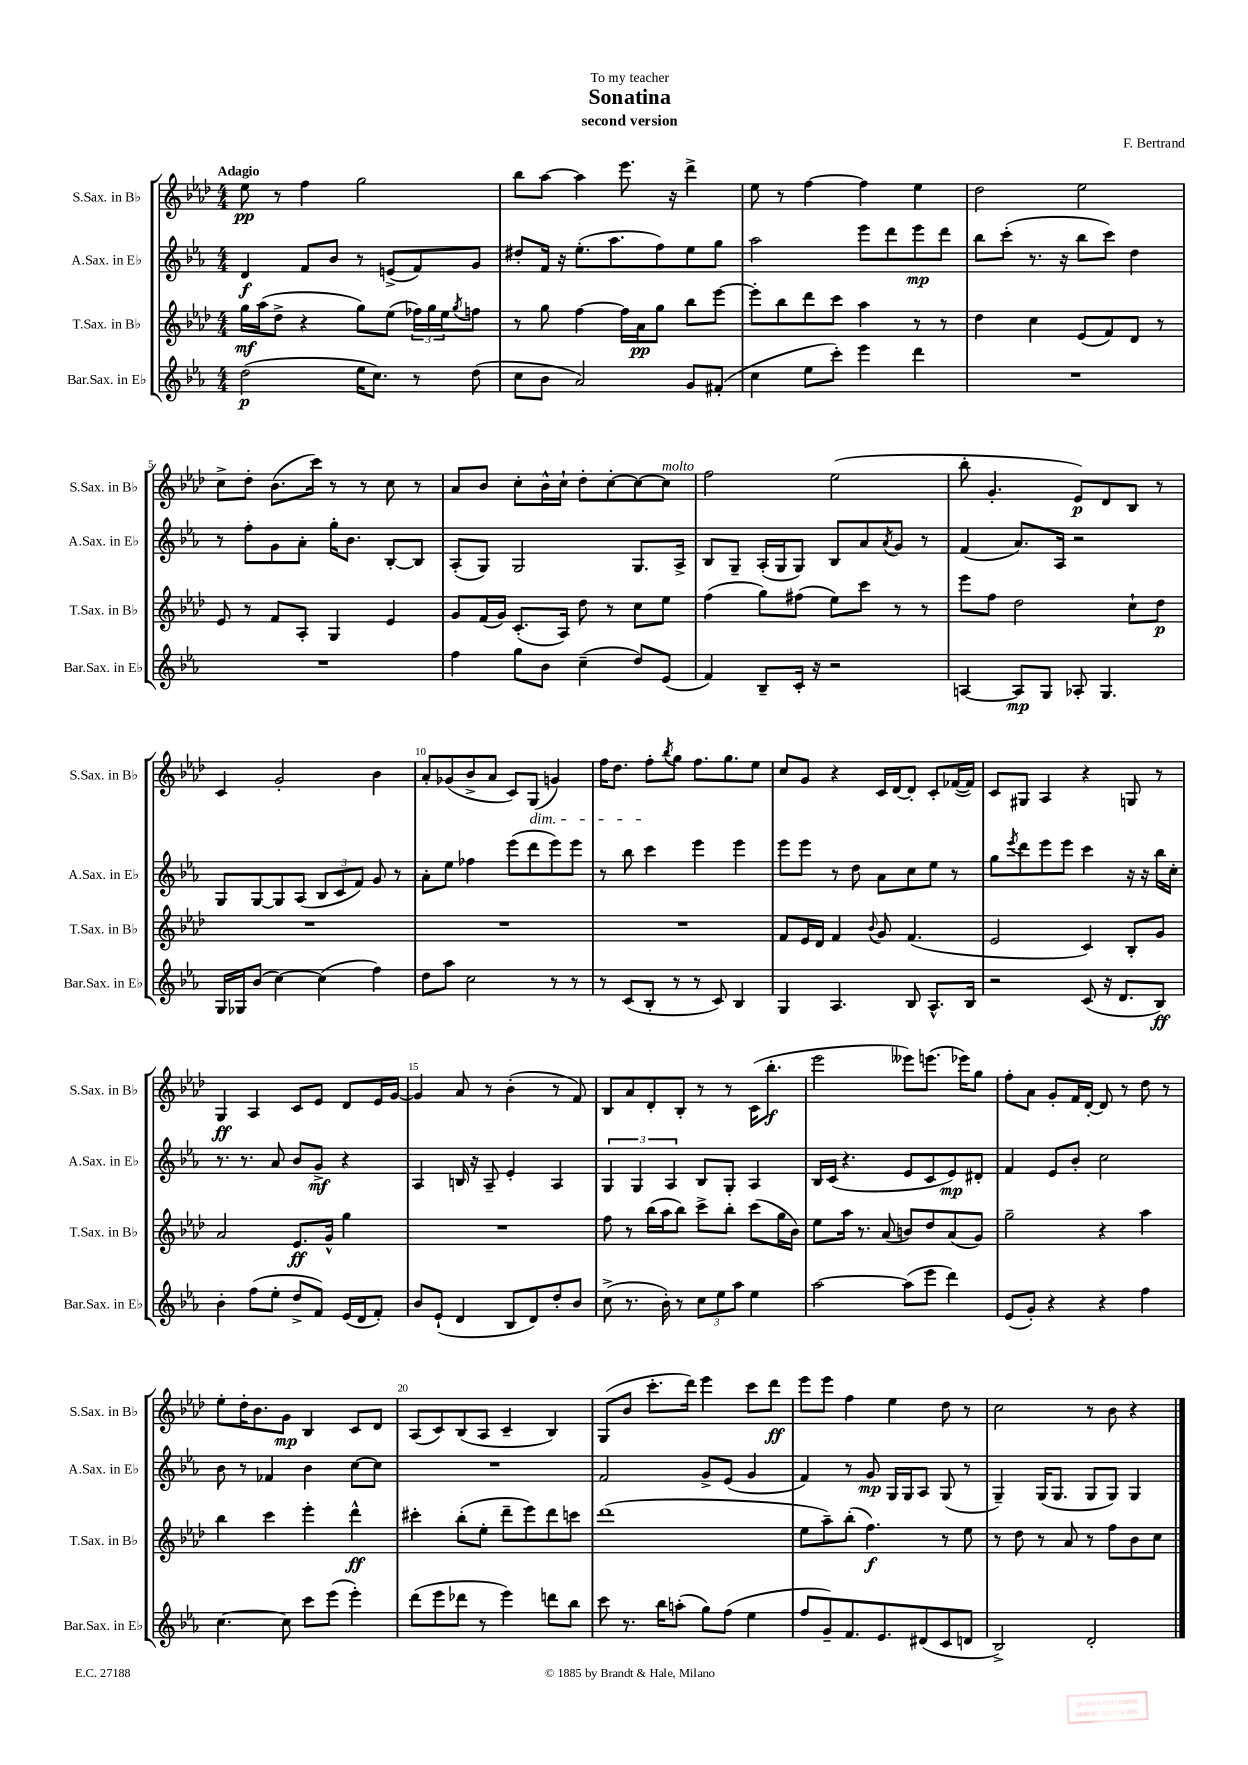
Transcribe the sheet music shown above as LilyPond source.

\header { title = "Sonatina" composer = "F. Bertrand" subtitle = "second version" dedication = "To my teacher" }
<<
\new StaffGroup <<
\new Staff = "s0" \with { instrumentName = "S.Sax. in Bb" shortInstrumentName = "S.Sax. in Bb" } {
    \clef treble \key aes \major \numericTimeSignature \time 4/4 \tempo "Adagio"
    ees''8\pp r8 f''4 g''2 |
    bes''8 aes''8~ aes''4 ees'''8. r16 des'''4-> |
    ees''8 r8 f''4~ f''4 ees''4 |
    des''2 ees''2 |
    c''8-> des''8-. bes'8.( c'''16) r8 r8 c''8 r8 |
    aes'8 bes'8 c''8-. bes'16-^ c''16-! des''8-. c''8~-. c''8~ c''8^\markup { \italic "molto" } |
    f''2 ees''2( |
    bes''8-. g'4.-. ees'8\p) des'8 bes8 r8 |
    c'4 g'2-. bes'4 |
    aes'8-. ges'8( bes'8-> aes'8 c'8) g8\dim( g'4) |
    f''16 des''8. f''8-.\! \acciaccatura { bes''8 } g''8 f''8. g''8. ees''8 |
    c''8 g'8 r4 c'16 des'16~ des'8-. c'8-. fes'16~( fes'16) |
    c'8 gis8 aes4 r4 g8 r8 |
    g4\ff aes4 c'8 ees'8 des'8 ees'16 g'16~ |
    g'4 aes'8 r8 bes'4-.( r8 f'8) |
    bes8 aes'8 des'8-. bes8-. r8 r8 c'16( bes''8.-.\f |
    ees'''2 eeses'''8) e'''8.( ees'''16) g''8 |
    f''8-. aes'8 g'8-. f'16 des'16~-. des'8 r8 des''8 r8 |
    ees''8-. des''16-. bes'8. g'8\mp bes4 c'8 des'8 |
    aes8( c'8) bes8( aes8 c'4-- bes4) |
    g8( bes'8 c'''8.-. des'''16) ees'''4 c'''8 des'''8\ff |
    ees'''8 ees'''8 f''4 ees''4 des''8 r8 |
    c''2 r8 bes'8 r4 \bar "|." |
}
\new Staff = "s1" \with { instrumentName = "A.Sax. in Eb" shortInstrumentName = "A.Sax. in Eb" } {
    \clef treble \key ees \major \numericTimeSignature \time 4/4
    d'4\f f'8 bes'8 r8 e'8->( f'8) g'8 |
    dis''8-. f'16 r16 ees''8.-.( aes''8. f''8) ees''8 g''8 |
    aes''2 ees'''8 d'''8 ees'''8\mp d'''8 |
    bes''8 c'''8-.( r8. r16 bes''8 c'''8) d''4 |
    r8 f''8-. g'8 aes'8-. g''16-. bes'8. bes8~-. bes8 |
    aes8-.( g8) g2 g8. aes16-> |
    bes8 g8-- aes16-.( g16 g8) bes8 aes'8 \acciaccatura { aes'8 } g'8 r8 |
    f'4( aes'8.) aes16 r2 |
    g8 g8~ g8 aes8( \tuplet 3/2 { bes8 c'8 f'8) } g'8 r8 |
    aes'8-. ees''8 fes''4 ees'''8( d'''8 ees'''8) ees'''8 |
    r8 bes''8 c'''4 ees'''4 ees'''4 |
    ees'''8 ees'''8 r8 d''8 aes'8 c''8 ees''8 r8 |
    g''8 \acciaccatura { ees'''8 } d'''8 ees'''8 ees'''8 c'''4 r16 r16 bes''16 c''16-. |
    r8. r8. aes'8 bes'8 g'8->\mf r4 |
    aes4 b16 r16 aes8-- ees'4-. aes4 |
    \tuplet 3/2 { g4 g4 aes4 } bes8 g8-. aes4 |
    bes16 c'16( r4. ees'8 c'8 ees'8\mp) dis'8-. |
    f'4 ees'8 bes'8-. c''2 |
    bes'8 r8 fes'4 bes'4 c''8~ c''8 |
    R1 |
    f'2 g'8-> ees'8( g'4 |
    f'4) r8 g'8\mp g16 g16 aes8 g8( r8 |
    g4--) g16( g8. g8 g8) g4 \bar "|." |
}
\new Staff = "s2" \with { instrumentName = "T.Sax. in Bb" shortInstrumentName = "T.Sax. in Bb" } {
    \clef treble \key aes \major \numericTimeSignature \time 4/4
    g''16\mf aes''16( des''8-> r4 g''8) ees''8( \tuplet 3/2 { fes''16) g''16 ees''16 } \acciaccatura { g''8 } f''8 |
    r8 g''8 f''4~ f''16 aes'16\pp g''8 bes''8 ees'''8~ |
    ees'''8-. bes''8 des'''8 c'''8 aes''4 r8 r8 |
    des''4 c''4 ees'8( f'8) des'8 r8 |
    ees'8 r8 f'8 aes8-. g4 ees'4 |
    g'8 f'16( g'16) c'8.-.( aes16) des''8 r8 c''8 ees''8 |
    f''4( g''8) fis''8( ees''8) c'''8 r8 r8 |
    ees'''8 f''8 des''2 c''8-! des''8\p |
    R1 |
    R1 |
    R1 |
    f'8 ees'16 des'16 f'4 \appoggiatura { bes'8 } g'8 f'4.( |
    ees'2 c'4) bes8-. g'8 |
    aes'2 ees'8.\ff g'16-^ g''4 |
    R1 |
    f''8 r8 bes''16( aes''16 bes''8) c'''8-> bes''8-. c'''8( g''16 bes'16) |
    ees''8 aes''16 r8. aes'8( b'8) des''8 aes'8( g'8) |
    g''2-- r4 aes''4 |
    bes''4 c'''4 ees'''4-. des'''4-^\ff |
    cis'''4-. bes''8-.( ees''8-. des'''8-- ees'''8) des'''8 c'''8 |
    des'''1( |
    ees''8 aes''8--) bes''8-.( f''4.\f) r8 ees''8 |
    r8 des''8 r8 aes'8 r8 f''8 bes'8 c''8 \bar "|." |
}
\new Staff = "s3" \with { instrumentName = "Bar.Sax. in Eb" shortInstrumentName = "Bar.Sax. in Eb" } {
    \clef treble \key ees \major \numericTimeSignature \time 4/4
    d''2\p( ees''16 c''8.) r8 d''8( |
    c''8 bes'8 aes'2) g'8 fis'8-.( |
    c''4 ees''8 c'''8-.) ees'''4 d'''4 |
    R1 |
    R1 |
    f''4 g''8 bes'8 c''4--( d''8) ees'8( |
    f'4) bes8-- c'16-. r16 r2 |
    a4~ a8\mp g8 aes8-. g4. |
    g16 ges16 bes'8( c''4~) c''4( f''4) |
    d''8 aes''8 c''2 r8 r8 |
    r8 c'8( bes8-. r8 r8 c'8) bes4 |
    g4 aes4. bes8 aes8.-^ bes16 |
    r2 c'8( r16 d'8. bes8\ff) |
    bes'4-. f''8( ees''8-. d''8-> f'8) ees'16( d'16 f'8-.) |
    bes'8 ees'8-!( d'4 bes8 d'8) d''8-. bes'8 |
    c''8->( r8. bes'16-.) r8 \tuplet 3/2 { c''8 ees''8 aes''8 } ees''4 |
    aes''2~ aes''8( ees'''8 d'''4) |
    ees'8( g'8-.) r4 r4 f''4 |
    c''4.~ c''8 c'''8 ees'''8( ees'''4-.) |
    d'''8( ees'''8 des'''8 r8 ees'''4) d'''8 bes''8 |
    c'''8 r8. bes''16 a''8-.( g''8) f''8( ees''4 |
    f''8 g'8--) f'8. ees'8. dis'8( c'8 d'8 |
    bes2->) d'2-. \bar "|." |
}
>>
>>
\layout { \context { \Score \override BarNumber.break-visibility = ##(#f #t #t) barNumberVisibility = #(every-nth-bar-number-visible 5) } }
